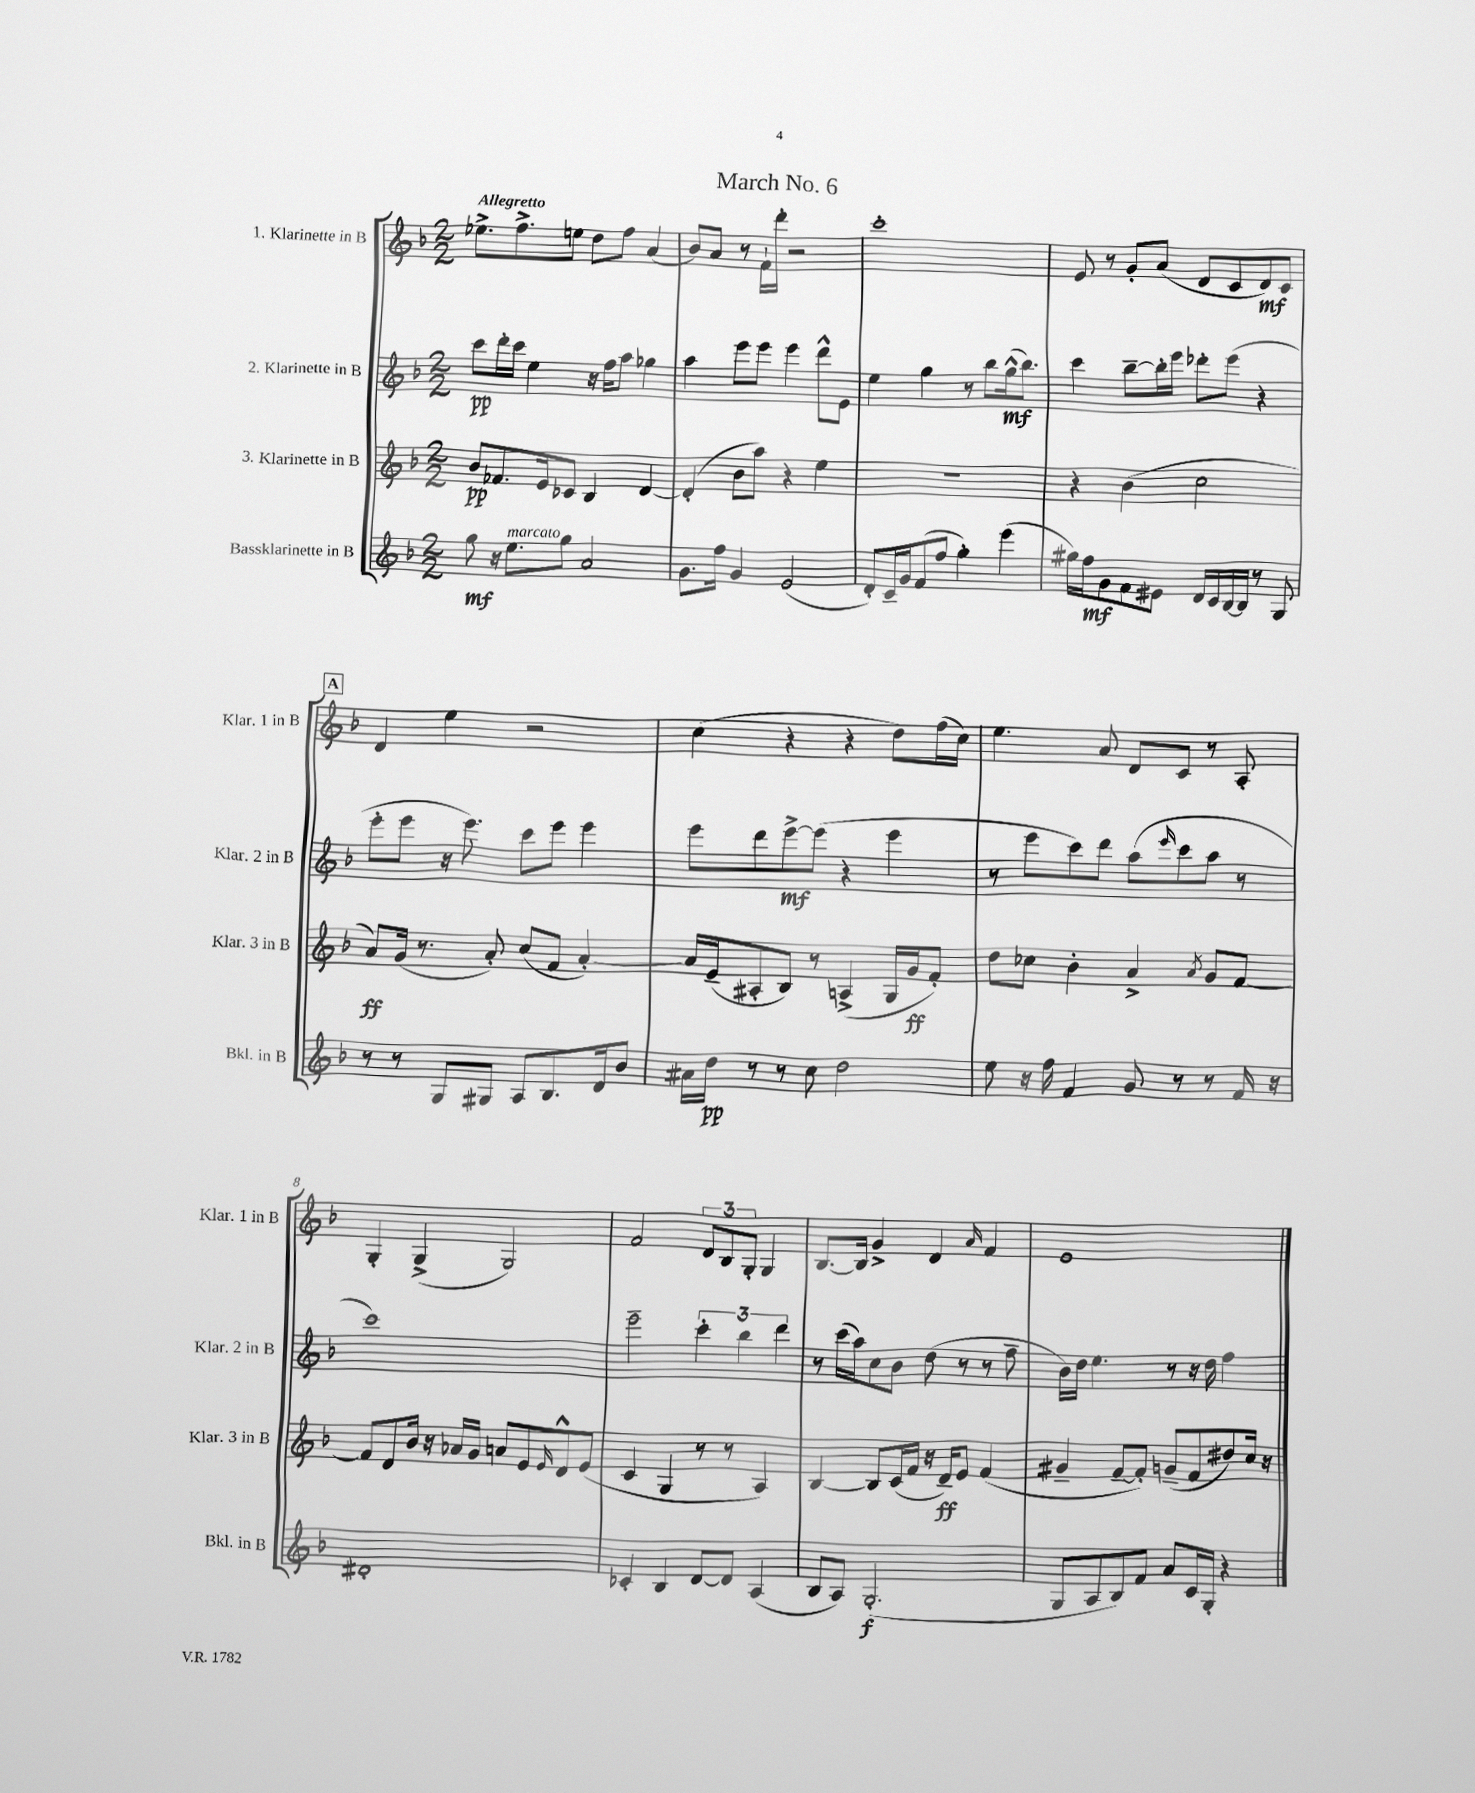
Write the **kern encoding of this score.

**kern	**kern	**kern	**kern
*staff4	*staff3	*staff2	*staff1
*clefG2	*clefG2	*clefG2	*clefG2
*k[b-]	*k[b-]	*k[b-]	*k[b-]
*M2/2	*M2/2	*M2/2	*M2/2
8gg	8b-	8ccc	8.ee-^
16r	8.f-	16ddd'	.
8.ee	.	16ccc	8.ff^
.	.	4ee	.
.	16e	.	.
8gg	8c-	.	8ee
2a	4B-	16r	8dd
.	.	16ff	.
.	.	8aa	8ff
.	[4d	4gg-	(4a
=	=	=	=
8.g	(4d']	4aa	8b-)
.	.	.	8a
16ff	.	.	.
4g	8b-	8eee	8r
.	8aa)	8eee	16f`
.	.	.	16ddd'
(2e	4r	4eee	2r
.	4ee	8ddd^^	.
.	.	8e	.
=	=	=	=
8d')	1r	4ee	1ccc'
16c~	.	.	.
16g	.	.	.
(8f	.	4gg	.
8ff	.	.	.
4gg')	.	8r	.
.	.	8bb-	.
(4eee	.	(16gg^^	.
.	.	8.bb-)	.
=	=	=	=
16gg#)	4r	4ccc	8e
16ff	.	.	.
8g	.	.	8r
8f	(4b-	[8bb-~	8g'
8e#	.	16bb-']	(8a
.	.	16eee	.
16d	2cc	8ddd-'	8d
16c	.	.	.
[16B-	.	(8eee	8c
16B-]	.	.	.
8r	.	4r	8d)
8G	.	.	8c
=	=	=	=
8r	8a)	8eee'	4d
8r	(16g	8eee	.
.	8.r	.	.
8G	.	16r	4ee
.	.	8.eee)	.
8G#	8a')	.	.
8A	(8cc	8ccc	2r
8.B-	8f	8eee	.
.	[4a')	4eee	.
16d	.	.	.
8b-	.	.	.
=	=	=	=
16a#	16a]	8eee	(4cc
16dd	(16e~	.	.
8r	8A#'	8ddd	.
8r	8B-)	[8eee^	4r
8cc	8r	(8eee]	.
2dd	(4A^	4r	4r
.	16G	4eee	8dd)
.	16g	.	.
.	8f')	.	(16ff
.	.	.	16cc)
=	=	=	=
8ee	8dd	8r	4.ee
16r	8cc-	8eee	.
16ff	.	.	.
4f	4b-'	8ccc)	.
.	.	8ddd	8a
8g	4a^	(8aa	8d
.	.	16qqeee	.
8r	.	8ccc	8c
.	8qa	.	.
8r	8g	8aa	8r
16f	[8f	8r	8A'
16r	.	.	.
=	=	=	=
1d#'	8f]	1ccc)	4G'
.	8d	.	.
.	16b-	.	(4G^
.	16r	.	.
.	16a-	.	.
.	16g	.	.
.	8a	.	2G)
.	8e	.	.
.	16qqe	.	.
.	8d^^	.	.
.	(8e	.	.
=	=	=	=
4c-'	4c	2eee~	2f
4B-	4G	.	.
[8d	8r	6ccc'	12d
.	.	.	12B-
8d]	8r	.	.
.	.	6bb-	12G'
(4A	4A)	.	4G
.	.	6ddd	.
=	=	=	=
8B-	[4B-	8r	[8.B-
8A)	.	(16ccc	.
.	.	16aa)	16B-]
(2.G'	8B-]	8cc	4g^
.	(16c	8b-	.
.	16f	.	.
.	16r	(8dd	4d
.	16d~)	.	.
.	8e	8r	.
.	.	.	16qqa
.	(4f	8r	4f
.	.	8ff~	.
=	=	=	=
8G	4g#~	16b-)	1e
.	.	16dd	.
8A	.	4.ee	.
8B-)	[8f~	.	.
8f	8f'])	.	.
8a	(8g~	8r	.
16c	8f	16r	.
16G'	.	16dd	.
4r	8dd#)	4ff	.
.	16cc	.	.
.	16r	.	.
==	==	==	==
*-	*-	*-	*-
